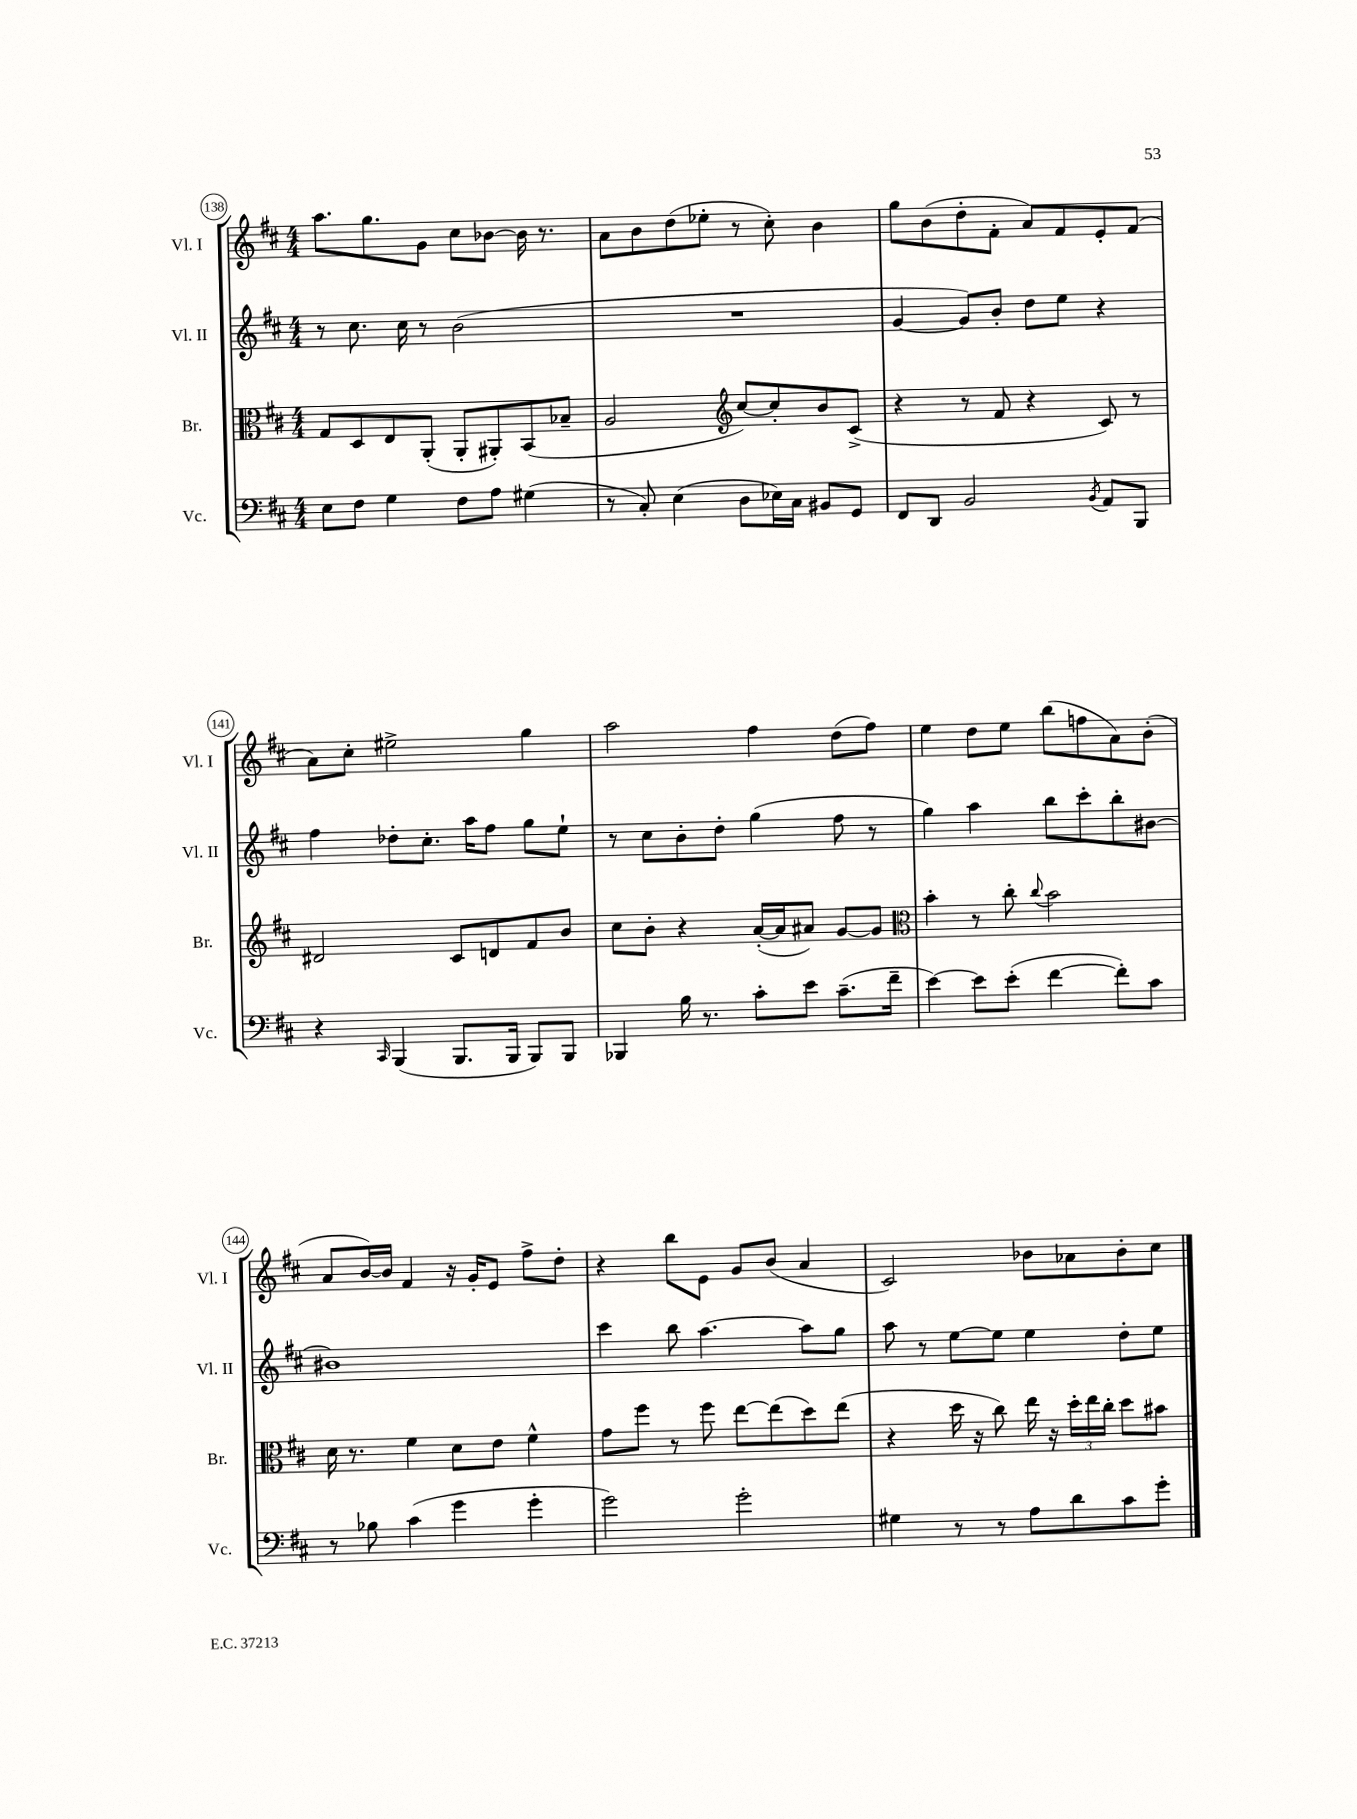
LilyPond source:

<<
\new StaffGroup <<
\new Staff = "s0" \with { instrumentName = "Vl. I" shortInstrumentName = "Vl. I" } {
    \clef treble \key d \major \numericTimeSignature \time 4/4
    a''8. g''8. g'8 cis''8 bes'8~ bes'16 r8. |
    a'8 b'8 d''8( ees''8-. r8 cis''8-.) b'4 |
    g''8 b'8( d''8-. fis'8-. a'8) fis'8 e'8-. fis'8( |
    a'8) cis''8-. eis''2-> g''4 |
    a''2 fis''4 d''8( fis''8) |
    e''4 d''8 e''8 b''8( f''8 a'8) b'8-.( |
    a'8 b'16~) b'16 fis'4 r16 g'16-. e'8 fis''8-> d''8-. |
    r4 b''8 e'8 g'8 b'8( a'4 |
    cis'2) bes'8 aes'8 bes'8-. cis''8 \bar "|." |
}
\new Staff = "s1" \with { instrumentName = "Vl. II" shortInstrumentName = "Vl. II" } {
    \clef treble \key d \major \numericTimeSignature \time 4/4
    r8 cis''8. cis''16 r8 b'2( |
    R1 |
    g'4~ g'8) b'8-. d''8 e''8 r4 |
    fis''4 des''8-. cis''8.-. a''16 fis''8 g''8 e''8-! |
    r8 cis''8 b'8-. d''8-. g''4( fis''8 r8 |
    g''4) a''4 b''8 cis'''8-. b''8-. bis'8~ |
    bis'1 |
    cis'''4 b''8 a''4.~ a''8 g''8 |
    a''8 r8 e''8~ e''8 e''4 d''8-. e''8 \bar "|." |
}
\new Staff = "s2" \with { instrumentName = "Br." shortInstrumentName = "Br." } {
    \clef alto \key d \major \numericTimeSignature \time 4/4
    g8 d8 e8 a,8-.( a,8-. ais,8-.) b,8( bes8-- |
    a2 \clef treble cis''8~) cis''8-. b'8 cis'8->( |
    r4 r8 fis'8 r4 cis'8) r8 |
    dis'2 cis'8 d'8 fis'8 b'8 |
    cis''8 b'8-. r4 a'16~-.( a'16 ais'8) g'8~ g'8 |
    \clef alto b'4-. r8 cis''8-. \appoggiatura { cis''8 } b'2 |
    d'16 r8. fis'4 d'8 e'8 fis'4-^ |
    g'8 fis''8 r8 fis''8 e''8~ e''8( d''8) e''8( |
    r4 d''16 r16 cis''8) e''16 r16 \tuplet 3/2 { d''16-. e''16 cis''16-. } d''8 bis'8 \bar "|." |
}
\new Staff = "s3" \with { instrumentName = "Vc." shortInstrumentName = "Vc." } {
    \clef bass \key d \major \numericTimeSignature \time 4/4
    e8 fis8 g4 fis8 a8 gis4( |
    r8 cis8-.) e4( d8 ees16) cis16 bis,8 g,8 |
    fis,8 d,8 b,2 \acciaccatura { b,8 } a,8 b,,8 |
    r4 \grace { cis,16 } b,,4( b,,8. b,,16 b,,8) b,,8 |
    bes,,4 b16 r8. cis'8-. e'8 cis'8.--( fis'16-- |
    e'4~) e'8 e'8-.( fis'4~ fis'8-.) cis'8 |
    r8 bes8 cis'4( g'4 g'4-. |
    g'2) g'2-. |
    gis4 r8 r8 a8 d'8 cis'8 g'8-. \bar "|." |
}
>>
>>
\layout { \context { \Score currentBarNumber = #138 \override BarNumber.stencil = #(make-stencil-circler 0.1 0.3 ly:text-interface::print) } }
